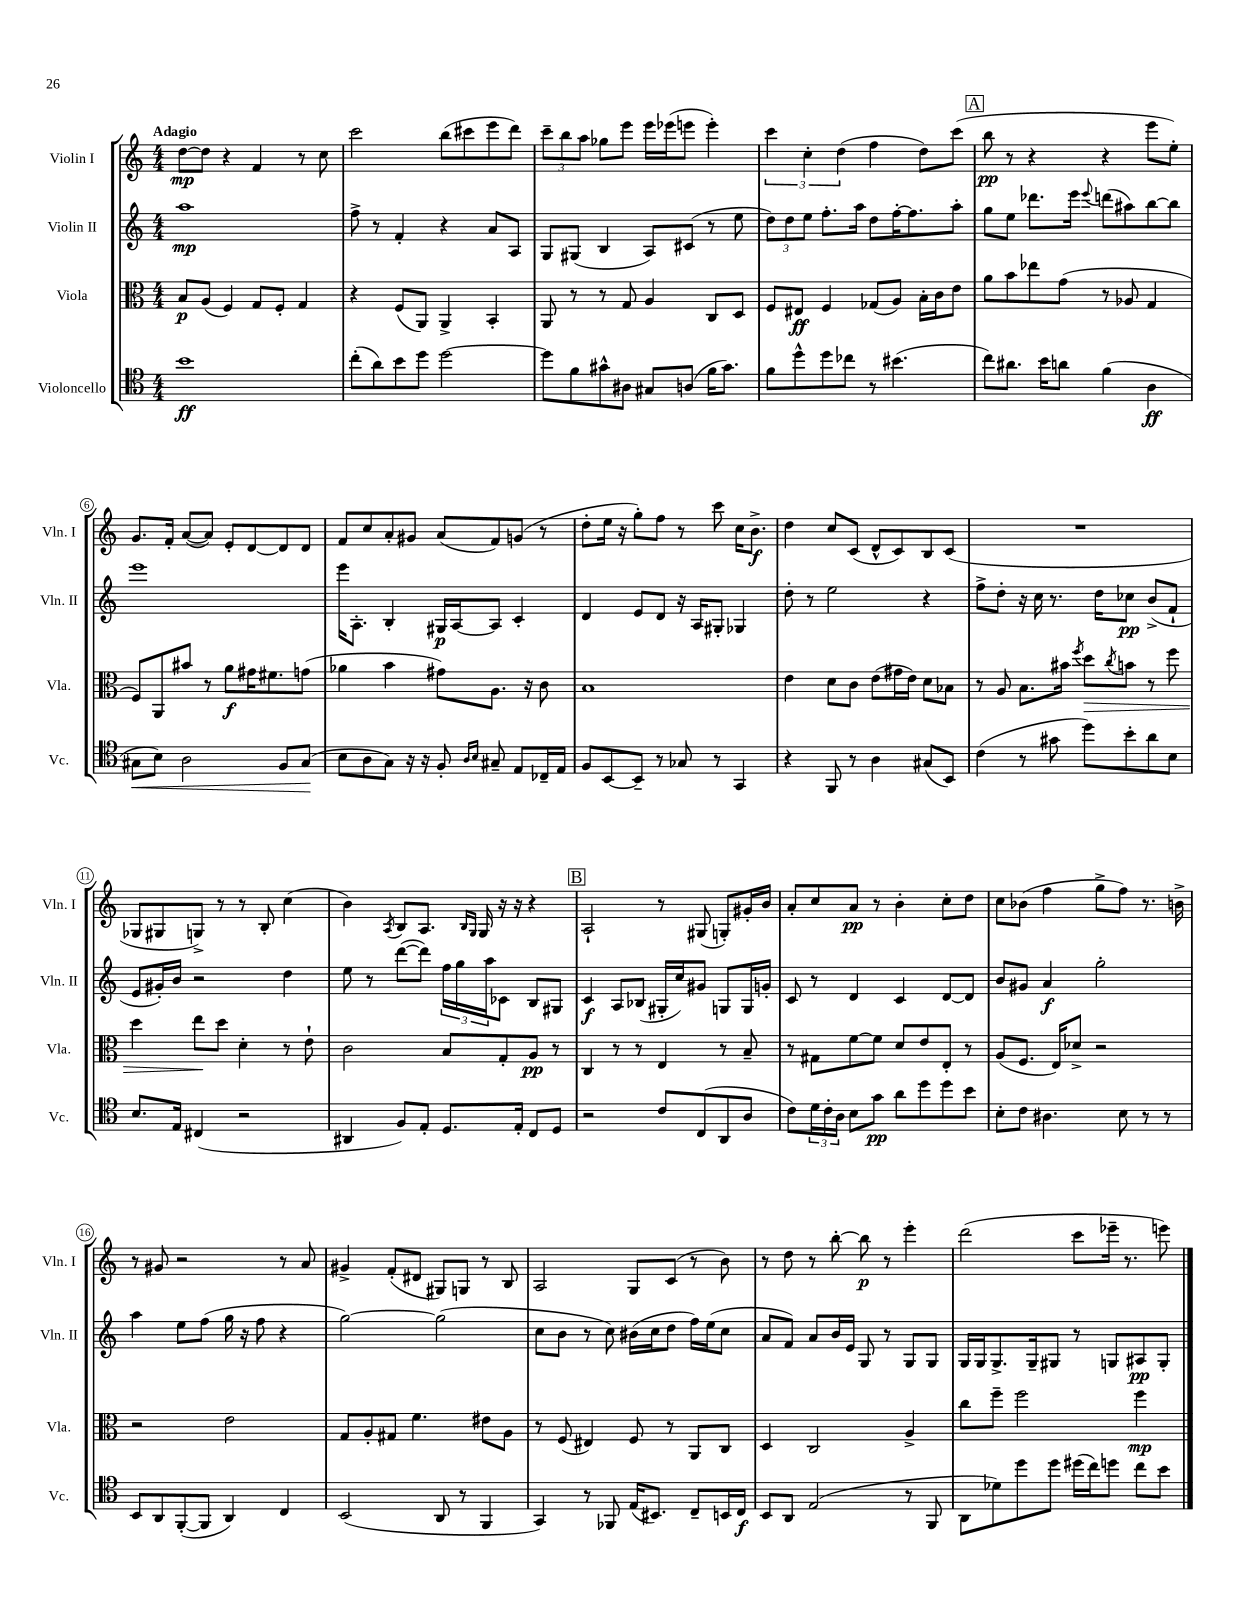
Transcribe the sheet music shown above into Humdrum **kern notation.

**kern	**kern	**kern	**kern
*staff4	*staff3	*staff2	*staff1
*clefC4	*clefC3	*clefG2	*clefG2
*k[]	*k[]	*k[]	*k[]
*M4/4	*M4/4	*M4/4	*M4/4
1b	8B	1aa	[8dd
.	(8A	.	8dd]
.	4F)	.	4r
.	8G	.	4f
.	8F'	.	.
.	4G	.	8r
.	.	.	8cc
=	=	=	=
(8cc'	4r	8ff^	2ccc
8a)	.	8r	.
8b	(8F	4f'	.
8dd	8AA)	.	.
[2dd	4AA^	4r	(8bb
.	.	.	8ccc#
.	4BB'	8a	8eee
.	.	8A	8ddd)
=	=	=	=
8dd]	8AA	8G	12ccc~
.	.	.	12bb
8f	8r	(8G#	.
.	.	.	12aa
8g#^^	8r	4B	8gg-
8A#	8G	.	8eee
8G#	4A	8A)	16eee
.	.	.	(16eee-
(8A	.	(8c#	8eee
16f	8C	8r	4eee')
8.g#)	.	.	.
.	8D	8ee	.
=	=	=	=
8f	8F	12dd)	6ccc
.	.	12dd	.
8dd^^	8E#	.	.
.	.	12ee	6cc'
8dd	4F	8.ff'	.
.	.	.	(6dd
8cc-	.	.	.
.	.	16aa	.
8r	(8G-	8dd	4ff
(4.b#	8A)	[16ff'	.
.	.	8.ff]	.
.	16B'	.	8dd)
.	16c	.	.
.	8e	8aa'	(8ccc
=	=	=	=
8cc)	8a	8gg	8bb
8.a#	8b	8ee	8r
.	8ee-	8.ddd-	4r
16b	.	.	.
8a	(8g	.	.
.	.	16eee	.
.	.	8qqeee	.
(4f	8r	(8ddd	4r
.	8A-	8aa#)	.
4A	4G	[8bb	8eee
.	.	8bb]	8ee')
=	=	=	=
8G#	8F)	1eee	8.g
8B)	8AA	.	.
.	.	.	16f'
2A	8b#	.	([8a
.	8r	.	8a])
.	8a	.	8e'
.	16g#	.	[8d
.	8.f#	.	.
8F	.	.	8d]
(8G#	(8g	.	8d
=	=	=	=
8B	4a-	16eee	8f
.	.	8.A'	.
8A	.	.	8cc
8G)	4b	4B'	8a'
16r	.	.	8g#
16r	.	.	.
8F'	8g#)	16G#	(8a
.	.	[16A	.
16qqA	.	.	.
16qqB	.	.	.
8G#~	8.A	8A]	8f)
8E	.	4c'	(8g
.	16r	.	.
16C-~	8c	.	8r
16E	.	.	.
=	=	=	=
8F	1B	4d	8dd'
[8BB	.	.	16ee
.	.	.	16r
8BB~]	.	8e	8gg')
8r	.	8d	8ff
8G-	.	16r	8r
.	.	16A	.
8r	.	8G#'	8ccc
4GG	.	4G-	16cc
.	.	.	8.b^
=	=	=	=
4r	4e	8dd'	4dd
.	.	8r	.
8FF	8d	2ee	8cc
8r	8c	.	(8c
4A	(8e	.	8d^^
.	16g#	.	8c)
.	16e)	.	.
(8G#	8d	4r	8B
8BB)	8B-	.	(8c
=	=	=	=
(4c	8r	8ff^	1r
.	8A	8dd'	.
8r	8.B	16r	.
.	.	16cc	.
8g#	.	8.r	.
.	16b#	.	.
.	8qff	.	.
8dd)	8dd	.	.
.	.	16dd	.
.	8qcc	.	.
8b'	8b	8cc-	.
8a	8r	(8b^	.
8B	8ff	8f`	.
=	=	=	=
8.B	4dd	8e	8G-
.	.	16g#')	8G#
16E	.	16b	.
(4C#	8ee	2r	8G^)
.	8dd	.	8r
2r	4d'	.	8r
.	.	.	8B'
.	8r	4dd	(4cc
.	8e`	.	.
=	=	=	=
4AA#	2c	8ee	4b)
.	.	8r	.
.	.	.	8qA
8F)	.	([8ddd	8B
8E'	.	8ddd])	8.A
8.D	8B	24ff	.
.	.	24gg	.
.	.	.	16qqB
.	.	.	16qqG
.	.	.	16G
.	.	24aa	.
.	8G'	8c-	16r
16E'	.	.	16r
8C	8A	8B	4r
8D	8r	8G#	.
=	=	=	=
2r	4C	4c	2A`
.	8r	8A	.
.	8r	(8B-	.
8c	4E	16G#'	8r
.	.	16cc)	.
(8C	.	8g#	(8G#
8AA	8r	8G	8G')
8A	8B~	16G	16g#'
.	.	16g'	16b
=	=	=	=
8c)	8r	8c	8a'
24d	8G#	8r	8cc
24c'	.	.	.
24A	.	.	.
8B	[8f	4d	8a
8g	8f]	.	8r
8a	8d	4c	4b'
8dd	8e	.	.
8dd	8E'	[8d	8cc'
8b	8r	8d]	8dd
=	=	=	=
8B'	(8A	8b	8cc
8c	8.F	8g#	(8b-
4.A#	.	4a	4ff
.	16E)	.	.
.	8d-^	.	.
.	2r	2gg'	8gg^
8B	.	.	8ff)
8r	.	.	8.r
8r	.	.	.
.	.	.	16b^
=	=	=	=
8BB	2r	4aa	8r
8AA	.	.	8g#
([8FF'	.	8ee	2r
8FF]	.	(8ff	.
4AA)	2e	16gg	.
.	.	16r	.
.	.	8ff	.
4C	.	4r	8r
.	.	.	8a
=	=	=	=
(2BB	8G	[2gg)	4g#^
.	8A'	.	.
.	8G#	.	(8f'
.	4.f	.	8d#
8AA	.	(2gg]	8G#)
8r	.	.	8G
4FF	8e#	.	8r
.	8A	.	8B
=	=	=	=
4GG)	8r	8cc	2A
.	(8F	8b	.
8r	4E#)	8r	.
8FF-	.	8cc)	.
(16E	8F	(16b#	8G
8.BB#)	.	16cc	.
.	8r	8dd	(8c
8C~	8AA	16ff)	8r
.	.	(16ee	.
16BB	8C	8cc	8b)
16C	.	.	.
=	=	=	=
8BB	4D	8a	8r
8AA	.	8f)	8dd
(2E	2C	8a	8r
.	.	16b	[8bb'
.	.	16e	.
.	.	8G	8bb]
.	.	8r	8r
8r	4A^	8G	4eee'
8FF	.	8G	.
=	=	=	=
8AA	8cc	16G	(2ddd
.	.	16G	.
8d-)	8ff~	8.G^	.
8dd	2ff	.	.
.	.	16G~	.
8dd	.	8G#	.
(16dd#	.	8r	8ccc
16cc)	.	.	.
8dd	.	8G	16eee-~
.	.	.	8.r
8cc	4ff	8A#	.
8b	.	8G'	8eee)
==	==	==	==
*-	*-	*-	*-
